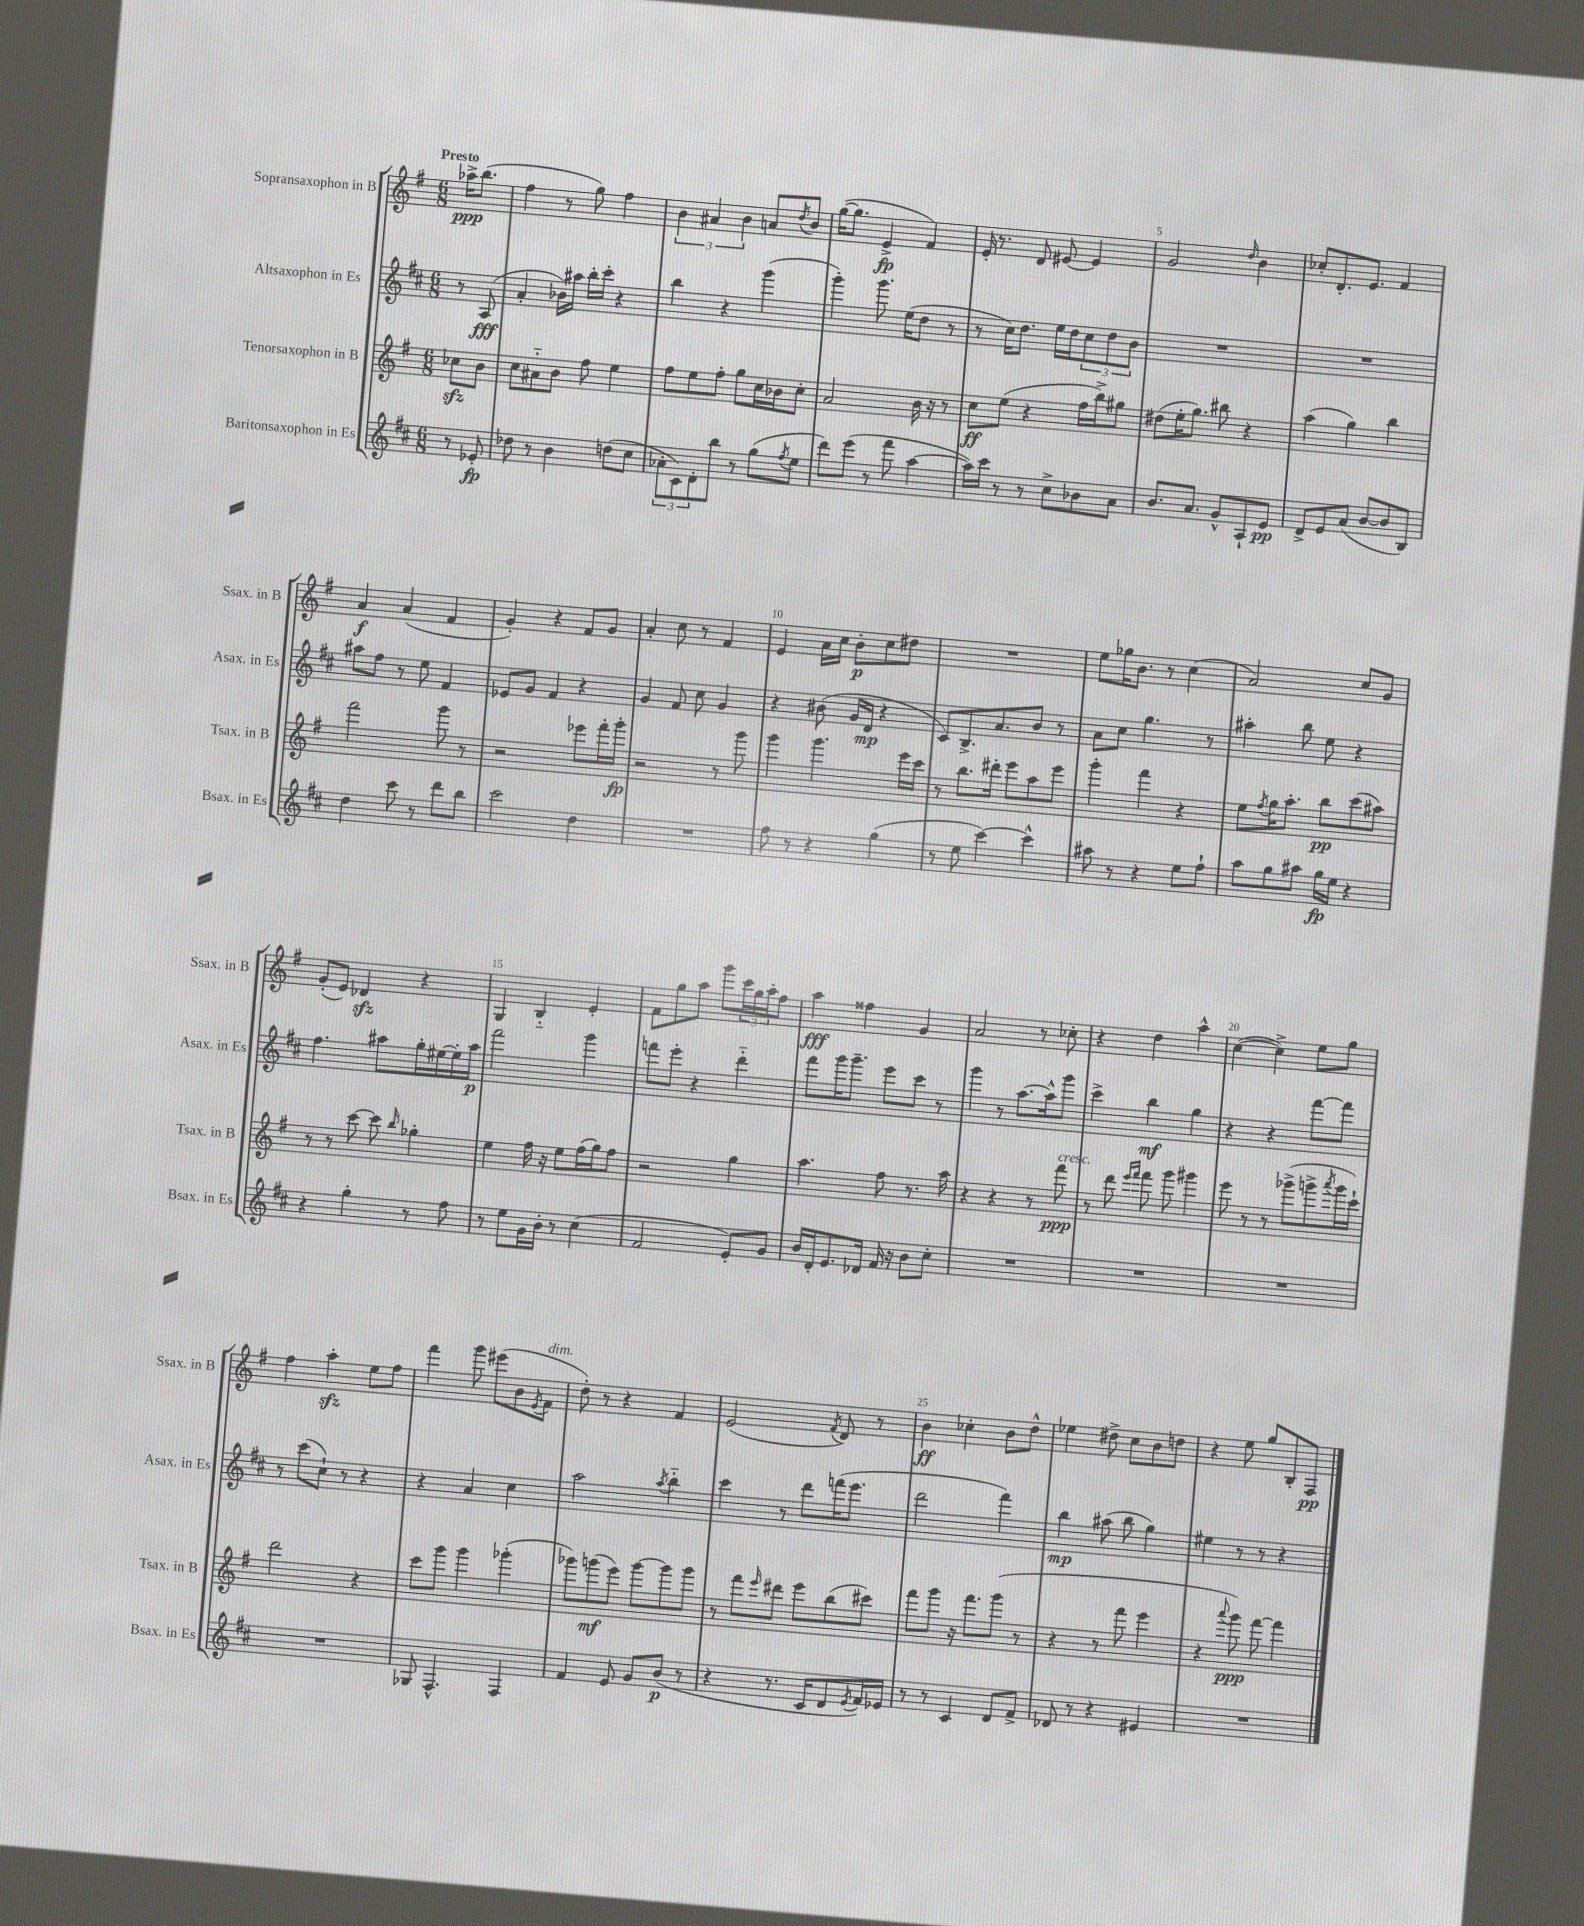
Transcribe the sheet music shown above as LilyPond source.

<<
\new StaffGroup <<
\new Staff = "s0" \with { instrumentName = "Sopransaxophon in B" shortInstrumentName = "Ssax. in B" } {
    \clef treble \key g \major \numericTimeSignature \time 6/8 \partial 4 \tempo "Presto"
    aes''16->\ppp b''8.( |
    fis''4 r8 g''8) fis''4 |
    \tuplet 3/2 { b'4 ais'4 b'4 } a'8 \acciaccatura { d''8 } b'8 |
    g''16~( g''8. e'4->\fp fis'4) |
    e'16-. r8. d'8 eis'8~ eis'4 |
    g'2 \grace { d''16 } b'4 |
    ces''8-. d'8.-. e'8. fis'4 |
    a'4\f a'4( fis'4 |
    g'4-.) r4 fis'8 g'8 |
    a'4-. c''8 r8 fis'4 |
    e'4 a'16 c''16 b'8-.\p c''8 dis''8 |
    R2. |
    e''8 ges''16 b'8. r8 c''4( |
    a'2) c''8 g'8 |
    g'8-.( e'8) des'4\sfz r4 |
    g4 b4-_ e'4-. |
    fis'8 g''8 a''8 g'''8 \tuplet 3/2 { c'''16 g''16 a''16-. } fis''8 |
    a''4\fff fisis''4 g'4 |
    a'2 r8 ces''8-. |
    r4 d''4 a''4-^ |
    c''4~( c''4->) e''8 g''8 |
    fis''4 a''4-.\sfz e''8 fis''8 |
    fis'''4 g'''8 eis'''8( b'8 \acciaccatura { e'8 } fis'8^\markup { \italic "dim." } |
    d''8-.) r8 r4 fis'4 |
    e'2( \acciaccatura { fis'8 } d'8) r8 |
    b'4\ff ces''4-. b'8 d''8-^ |
    ees''4 dis''8-> c''8 b'8 d''8 |
    r4 e''8 g''8 b8-. fis8\pp \bar "|." |
}
\new Staff = "s1" \with { instrumentName = "Altsaxophon in Es" shortInstrumentName = "Asax. in Es" } {
    \clef treble \key d \major \numericTimeSignature \time 6/8 \partial 4
    r8 a8\fff( |
    a'4-. bes'16) ais''16 b''16-. cis'''16-. r4 |
    b''4 r4 g'''4( |
    g'''4-.) g'''8. e''16( d''8 r8 |
    r8 cis''16) d''8. e''16 d''16 \tuplet 3/2 { cis''8 d''8 b'8 } |
    R2. |
    R2. |
    ais''8 fis''8 r8 e''8 fis'4 |
    ees'8 g'8 fis'4 r4 |
    g'4 fis'8 cis''8 g'4 |
    r4 bis'8( g'16 d'16\mp r4 |
    cis'8) b8.-> a'8. b'8 r8 |
    a'8 cis''8 g''4. r8 |
    ais''4-. b''8 e''8 r4 |
    fis''4. ais''8 g''16-. eis''16~ eis''16-. ais''16\p |
    fis'''2 g'''4 |
    f'''8 e'''8-. r4 d'''4-_ |
    fis'''8 g'''16 g'''8.-- e'''8 cis'''8 r8 |
    g'''4 r8 a''8.~ a''16-^ g'''8 |
    cis'''4-> b''4\mf g''4 |
    r4 r4 fis'''8~ fis'''8 |
    r8 cis'''8( cis''8-!) r8 r4 |
    r4 a'4 cis''4 |
    a''2 \acciaccatura { a''8 } b''4-_ |
    cis'''4 r8 d'''8 f'''16( e'''8. |
    d'''2 fis'''4) |
    b''4\mp ais''8( b''8 g''4) |
    eis''4 r8 r8 r4 \bar "|." |
}
\new Staff = "s2" \with { instrumentName = "Tenorsaxophon in B" shortInstrumentName = "Tsax. in B" } {
    \clef treble \key g \major \numericTimeSignature \time 6/8 \partial 4
    ces''8\sfz b'8 |
    c''8 ais'8-_ b'8 fis''8 e''4 |
    fis''8 e''8 fis''8-. g''8 c''16 bes'16 c''8-. |
    a'2 b'16 r16 r8 |
    c''8\ff e''8( r4 fis''16 b''16->) gis''8 |
    dis''8( e''16-. g''8.) bis''8 r4 |
    a''4( g''4) b''4 |
    fis'''2 g'''8 r8 |
    r2 ees'''8 fis'''16-. g'''16-.\fp |
    r2 r8 g'''8 |
    g'''4 g'''4. e'''16 c'''16 |
    r8 b''8. dis'''16-. e'''8 a''8 e'''8 |
    g'''4-. fis'''4 r4 |
    e''8 \acciaccatura { fis''8 } g''16 a''8.-. b''8\pp c'''8( ais''8) |
    r8 r8 c'''8~ c'''8 \grace { b''16 } ges''4-. |
    e''4 fis''16 r16 e''8 fis''16( g''16) fis''8 |
    r2 g''4 |
    a''4. fis''8 r8. a''16 |
    r4 r4 r8 fis'''8\ppp^\markup { \italic "cresc." } |
    r8 d'''8 \grace { e'''16 fis'''16 } fis'''8 g'''8 gis'''4 |
    e'''8 r8 r8 ges'''8->( g'''8-> \acciaccatura { a'''8 } g'''16 c'''16-!) |
    d'''2 r4 |
    c'''8 g'''8 g'''4 ges'''4-.( |
    ges'''8) g'''8\mf( e'''8) g'''8~ g'''8 g'''8 |
    r8 fis'''8 \grace { e'''16 } dis'''8 e'''8 b''8( cis'''8) |
    fis'''8 g'''8 r16 fis'''8. g'''8( r8 |
    r4 r8 fis'''8 e'''4 |
    r4 \appoggiatura { a'''8 } g'''8\ppp) fis'''8~ fis'''4 \bar "|." |
}
\new Staff = "s3" \with { instrumentName = "Baritonsaxophon in Es" shortInstrumentName = "Bsax. in Es" } {
    \clef treble \key d \major \numericTimeSignature \time 6/8 \partial 4
    r8 ees'8-.\fp |
    des''8 r8 b'4 d''8( cis''8 |
    \tuplet 3/2 { aes'8-. cis'8) d'8-. } b''8 r8 g''8( \acciaccatura { fis''8 } e''8 |
    d'''8) e'''8( r8 fis'''8 a''4~ |
    a''16) cis'''16 r8 r8 cis''8-> bes'8 a'8 |
    b'8. a'8. g'8-^ a8-! e'8\pp |
    d'8-> e'8 a'8( b'8~ b'8 b8) |
    d''4 cis'''8 r8 d'''8 b''8 |
    cis'''2 d''4 |
    R2. |
    fis''8 r8 r4 g''4( |
    r8 e''8 cis'''4~) cis'''4-^ |
    ais''8 r8 r4 e''8 fis''8-! |
    a''8 g''8 ais''8 g''16\fp e''16 r4 |
    r4 g''4-. r8 fis''8 |
    r8 e''8 g'16 b'16-. r8 cis''4( |
    fis'2 e'8-.) g'8 |
    b'16 d'16-. e'8. des'16 fis'16 r16 b'8 cis''8-. |
    R2. |
    R2. |
    R2. |
    R2. |
    ges8 fis4.-^ fis4 |
    fis'4 e'8 g'8 b'8\p( r8 |
    r4 r8. cis'16 d'8 \acciaccatura { e'8 } fis'16) ees'16 |
    r8 r8 cis'4 d'8 fis'8-> |
    des'8 r8 r4 eis'4 |
    R2. \bar "|." |
}
>>
>>
\layout { \context { \Score \override BarNumber.break-visibility = ##(#f #t #t) barNumberVisibility = #(every-nth-bar-number-visible 5) } }
